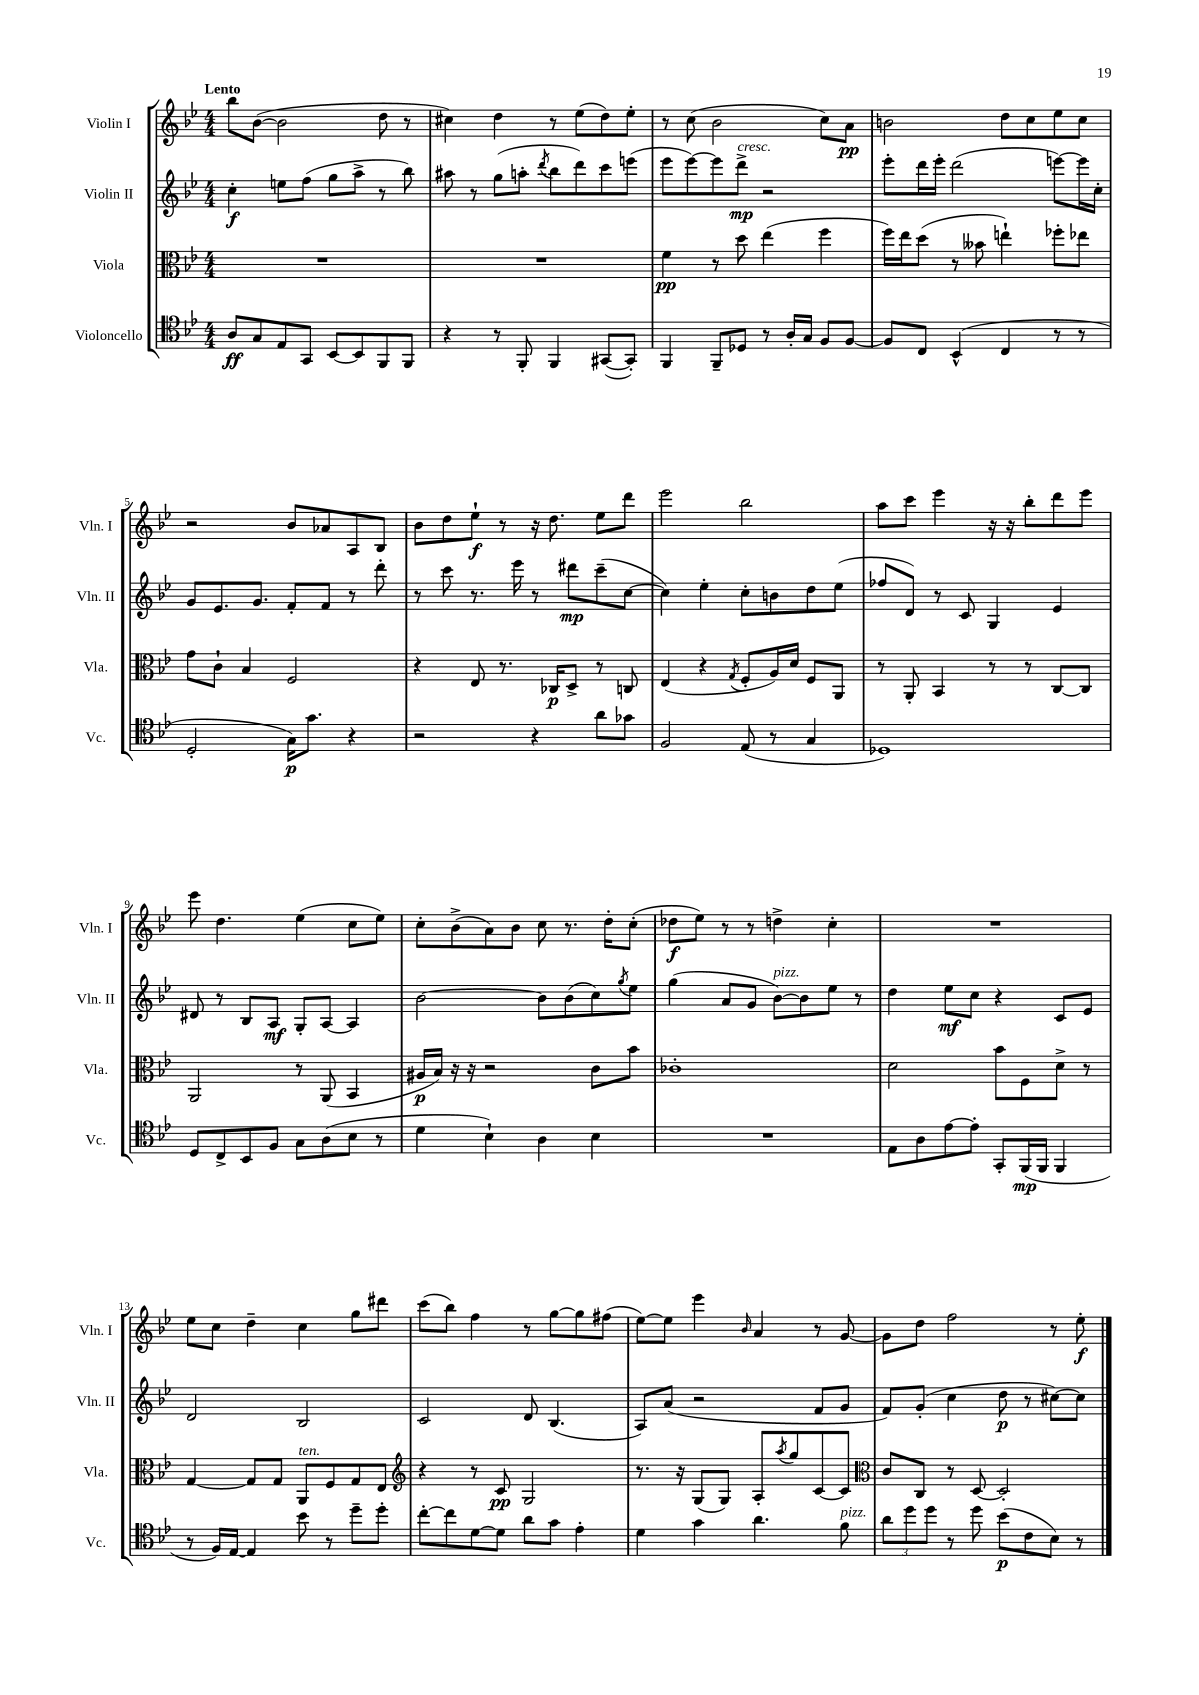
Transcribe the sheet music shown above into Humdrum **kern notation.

**kern	**kern	**kern	**kern
*staff4	*staff3	*staff2	*staff1
*clefC4	*clefC3	*clefG2	*clefG2
*k[b-e-]	*k[b-e-]	*k[b-e-]	*k[b-e-]
*M4/4	*M4/4	*M4/4	*M4/4
8A	1r	4cc'	8bb-
8G	.	.	([8b-
8E-	.	8ee	2b-]
8GG	.	(8ff	.
[8BB-	.	8gg	.
8BB-]	.	8aa^	.
8FF	.	8r	8dd
8FF	.	8bb-)	8r
=	=	=	=
4r	1r	8aa#	4cc#)
.	.	8r	.
8r	.	(8gg	4dd
8FF'	.	8aa'	.
.	.	8qddd	.
4FF	.	8bb-	8r
.	.	8ddd)	(8ee-
([8GG#	.	8ccc	8dd)
8GG#'])	.	(8eee	8ee-'
=	=	=	=
4FF	4f	8eee-	8r
.	.	[8eee-)	(8cc
8FF~	8r	8eee-]	2b-
8D-	8dd	8ddd^	.
8r	(4ee-	2r	.
16A'	.	.	.
16G	.	.	.
8F	4ff	.	8cc)
[8F	.	.	8a
=	=	=	=
8F]	16ff)	8eee-'	2b
.	16ee-	.	.
8C	(8dd	16ddd	.
.	.	16eee-'	.
(4BB-^^	8r	(2ddd	.
.	8b--	.	.
4C	4ee`)	.	8dd
.	.	.	8cc
8r	8ff-'	[8eee)	8ee-
8r	8ee-	16eee]	8cc
.	.	16cc'	.
=	=	=	=
2D'	8g	8g	2r
.	8c`	8.e-	.
.	4B-	.	.
.	.	8.g	.
16G)	2F	8f'	8b-
8.g	.	.	.
.	.	8f	8a-
4r	.	8r	8A
.	.	8ddd'	8B-
=	=	=	=
2r	4r	8r	8b-
.	.	8ccc	8dd
.	8E-	8.r	8ee-`
.	8.r	.	8r
.	.	16eee-	.
4r	.	8r	16r
.	16C-	.	8.dd
.	8D^	8ddd#	.
8a	8r	(8ccc~	8ee-
8g-	8C	[8cc	8ddd
=	=	=	=
2F	(4E-	4cc])	2eee-
.	4r	4ee-'	.
.	8qG	.	.
(8E-	8F'	8cc'	2bb-
8r	16A)	8b	.
.	16d	.	.
4G	8F	8dd	.
.	8AA	(8ee-	.
=	=	=	=
1D-)	8r	8ff-	8aa
.	8AA'	8d)	8ccc
.	4BB-	8r	4eee-
.	.	8c	.
.	8r	4G	16r
.	.	.	16r
.	8r	.	8bb-'
.	[8C	4e-	8ddd
.	8C]	.	8eee-
=	=	=	=
8D	2AA	8d#	8eee-
8C^	.	8r	4.dd
8BB-	.	8B-	.
8F	.	8A	.
8G	8r	8G'	(4ee-
(8A	(8AA	[8A	.
8B-	4BB-	4A]	8cc
8r	.	.	8ee-)
=	=	=	=
4d	16A#	[2b-	8cc'
.	16B-)	.	.
.	16r	.	(8b-^
.	16r	.	.
4B-`)	2r	.	8a)
.	.	.	8b-
4A	.	8b-]	8cc
.	.	(8b-	8.r
4B-	8c	8cc)	.
.	.	.	16dd'
.	.	8qgg	.
.	8b-	8ee-	(8cc'
=	=	=	=
1r	1c-'	(4gg	8dd-
.	.	.	8ee-)
.	.	8a	8r
.	.	8g	8r
.	.	[8b-)	4dd^
.	.	8b-]	.
.	.	8ee-	4cc'
.	.	8r	.
=	=	=	=
8E-	2d	4dd	1r
8A	.	.	.
[8e-	.	8ee-	.
8e-']	.	8cc	.
8GG'	8b-	4r	.
(16FF	8F	.	.
16FF	.	.	.
4FF	8d^	8c	.
.	8r	8e-	.
=	=	=	=
8r	[4G	2d	8ee-
16F)	.	.	8cc
[16E-	.	.	.
4E-]	8G]	.	4dd~
.	8G	.	.
8b-	8AA	2B-	4cc
8r	8F	.	.
8dd~	8G	.	8gg
8dd'	8E-	.	8ddd#
=	=	=	=
*	*clefG2	*	*
[8cc'	4r	2c	(8ccc
8cc]	.	.	8bb-)
[8d	8r	.	4ff
8d]	8c	.	.
8a	2G	8d	8r
8g	.	(4.B-	[8gg
4e-'	.	.	8gg]
.	.	.	(8ff#
=	=	=	=
4d	8.r	8A)	[8ee-)
.	.	(8a	8ee-]
.	16r	.	.
4g	(8G	2r	4eee-
.	8G)	.	.
.	.	.	16qqb-
4.a	8A'	.	4a
.	8qaa	.	.
.	8gg	.	.
.	[8c	8f	8r
8f	8c]	8g	[8g
=	=	=	=
*	*clefC3	*	*
12a	8c	8f)	8g]
12dd	.	.	.
.	8C	(8g'	8dd
12dd	.	.	.
8r	8r	4cc	2ff
8dd	[8D	.	.
(8b-	2D']	8dd	.
8c	.	8r	.
8B-)	.	[8cc#)	8r
8r	.	8cc#]	8ee-'
==	==	==	==
*-	*-	*-	*-
